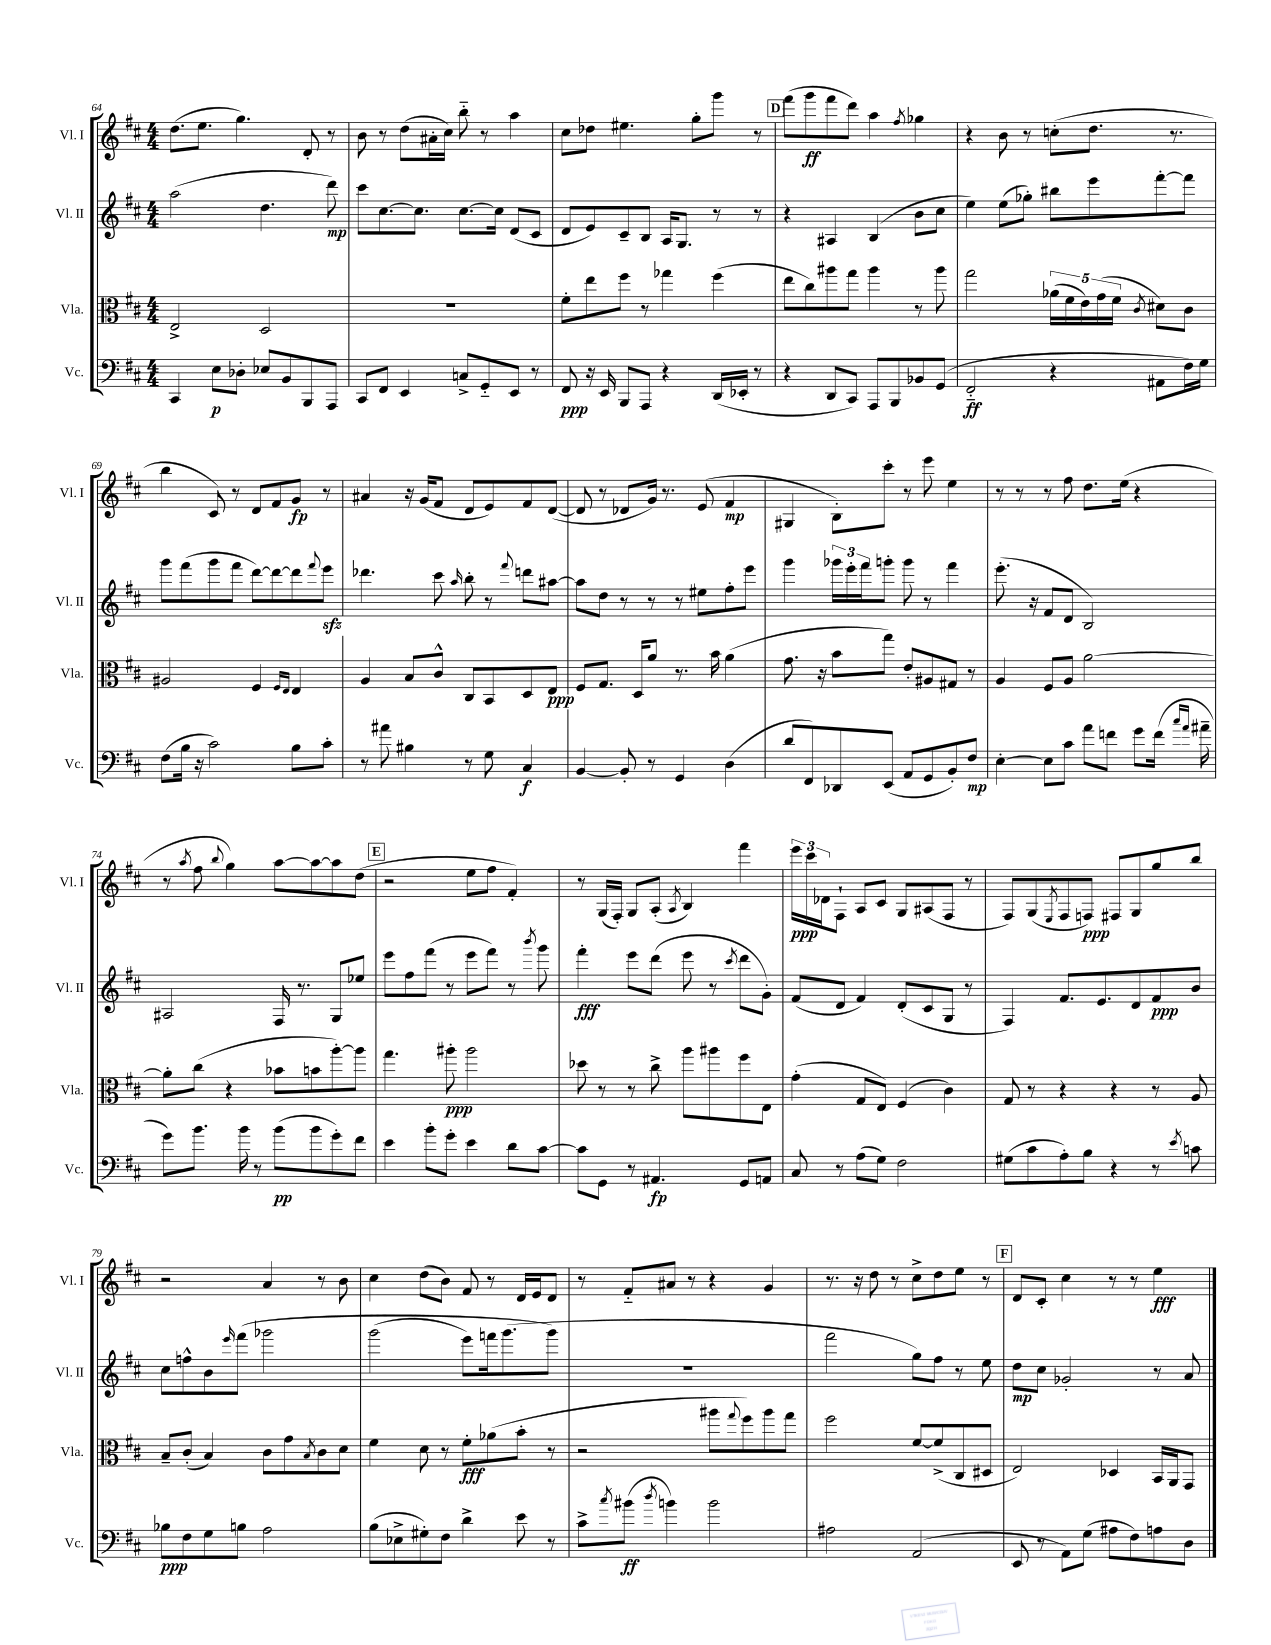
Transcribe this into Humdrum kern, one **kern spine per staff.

**kern	**dynam	**kern	**dynam	**kern	**dynam	**kern	**dynam
*part4	*part4	*part3	*part3	*part2	*part2	*part1	*part1
*staff4	*staff4	*staff3	*staff3	*staff2	*staff2	*staff1	*staff1
*I"Vc.	*	*I"Vla.	*	*I"Vl. II	*	*I"Vl. I	*
*I'Vc.	*	*I'Vla.	*	*I'Vl. II	*	*I'Vl. I	*
*clefF4	*	*clefC3	*	*clefG2	*	*clefG2	*
*k[f#c#]	*	*k[f#c#]	*	*k[f#c#]	*	*k[f#c#]	*
*M4/4	*	*M4/4	*	*M4/4	*	*M4/4	*
=64	=64	=64	=64	=64	=64	=64	=64
4CC#/	.	2E^/	.	(2aa\	.	(8.dd\L	.
.	.	.	.	.	.	8.ee\J	.
8E\L	p	.	.	.	.	.	.
8D-X'\J	.	.	.	.	.	4.gg\)	.
8E-X/L	.	2D/	.	4.dd\	.	.	.
8BB/	.	.	.	.	.	.	.
8BBB/	.	.	.	.	.	8d'/	.
8AAA/J	.	.	.	8ddd\)	mp	8r	.
=65	=65	=65	=65	=65	=65	=65	=65
8CC#/L	.	1r	.	8ccc#\L	.	8b\	.
8FF#/J	.	.	.	[8.cc#\	.	8r	.
4EE/	.	.	.	.	.	(8dd\L	.
.	.	.	.	8.cc#\J]	.	.	.
.	.	.	.	.	.	16a#X'\L	.
.	.	.	.	.	.	16cc#\JJ)	.
8Cn^/L	.	.	.	[8.cc#\L	.	8bb\	.
8GG/	.	.	.	.	.	8r	.
.	.	.	.	16cc#\Jk]	.	.	.
8EE/J	.	.	.	(8d/L	.	4aa\	.
8r	.	.	.	8c#/J	.	.	.
=66	=66	=66	=66	=66	=66	=66	=66
8FF#/	ppp	8f#'\L	.	8d/L	.	8cc#\L	.
16r	.	8ee\	.	8e/)	.	8dd-X\J	.
16EE/	.	.	.	.	.	.	.
8BBB/L	.	8ff#\J	.	8c#~/	.	4.ee#X\	.
8AAA/J	.	8r	.	8B/J	.	.	.
4r	.	4gg-X\	.	16A/KL	.	.	.
.	.	.	.	8.G/J	.	.	.
.	.	.	.	.	.	8gg'\L	.
(16DD/LL	.	(4ff#\	.	8r	.	8ggg\J	.
16EE-X'/JJ	.	.	.	.	.	.	.
8r	.	.	.	8r	.	8r	.
!!LO:REH:place=s1:t=D
=67	=67	=67	=67	=67	=67	=67	=67
4r	.	8ee\L	.	4r	.	(8fff#\L	.
.	.	8cc#\)	.	.	.	8ggg\	ff
8DD/L	.	8aa#X\	.	4A#X/	.	8fff#\	.
8CC#/J)	.	8gg\J	.	.	.	8ddd\J)	.
8AAA/L	.	4aa#\	.	(4B/	.	4aa\	.
8BBB/	.	.	.	.	.	.	.
.	.	.	.	.	.	8qff#/	.
8BB-X/	.	8r	.	8b\L	.	4gg-X\	.
(8GG/J	.	8aa#\	.	8cc#\J	.	.	.
=68	=68	=68	=68	=68	=68	=68	=68
2FF#/	ff	2gg\	.	4ee\)	.	4r	.
.	.	.	.	(8ee\L	.	8b\	.
.	.	.	.	8gg-X'\J)	.	8r	.
4r	.	(20a-X\LL	.	8bb#X\L	.	(8ccn'\L	.
.	.	20f#\	.	.	.	.	.
.	.	20e\)	.	.	.	.	.
.	.	.	.	8eee\	.	8.dd\J	.
.	.	(20g\	.	.	.	.	.
.	.	20f#\JJ	.	.	.	.	.
.	.	8qc#/	.	.	.	.	.
8AA#X\L	.	8d#X\L)	.	[8fff#'\	.	.	.
.	.	.	.	.	.	8.r	.
16F#\L)	.	8c#\J	.	8fff#\J]	.	.	.
16G\JJ	.	.	.	.	.	.	.
!!LO:LB:g=z
=69	=69	=69	=69	=69	=69	=69	=69
(8F#\L	.	2A#X/	.	8ggg\L	.	4bb\	.
16B\Jk	.	.	.	(8fff#\	.	.	.
16r	.	.	.	.	.	.	.
2c#\)	.	.	.	8ggg\	.	8c#/)	.
.	.	.	.	8fff#\J	.	8r	.
.	.	4F#/	.	[8ddd\L)	.	8d/L	.
.	.	.	.	8ddd\_	.	8f#/	.
.	.	16qqF#/LL	.	.	.	.	.
.	.	16qqE/JJ	.	.	.	.	.
8B\L	.	4E/	.	8ddd\]	.	8g/J	fp
.	.	.	.	8qqfff#/	.	.	.
8c#'\J	.	.	.	8eeezz\J	.	8r	.
=70	=70	=70	=70	=70	=70	=70	=70
8r	.	4A/	.	4.ddd-X\	.	4a#X/	.
8a#X\	.	.	.	.	.	.	.
4B#X\	.	8B/L	.	.	.	16r	.
.	.	.	.	.	.	(16g/KL	.
.	.	8c#^^/J	.	8ccc#\	.	8f#/J	.
.	.	.	.	16qqaa/	.	.	.
8r	.	8C#/L	.	8bb'\	.	8d/L	.
8G\	.	8BB/	.	8r	.	8e/)	.
.	.	.	.	8qqfff#/	.	.	.
4C#/	f	8D/	.	8dddn\L	.	8f#/	.
.	.	8E/J	ppp	[8aa#X\J	.	([8d/J	.
=71	=71	=71	=71	=71	=71	=71	=71
[4BB/	.	8F#/L	.	8aa#\L]	.	8d/]	.
.	.	8.G/J	.	8dd\J	.	8r	.
8BB'/]	.	.	.	8r	.	8d-X/L	.
.	.	16D/KL	.	.	.	.	.
8r	.	8a/J	.	8r	.	16g/Jk)	.
.	.	.	.	.	.	8.r	.
4GG/	.	8.r	.	8r	.	.	.
.	.	.	.	8ee#X\L	.	(8e/	.
.	.	16b\	.	.	.	.	.
(4D\	.	(4a\	.	8ff#'\	.	4f#/	mp
.	.	.	.	8eee\J	.	.	.
=72	=72	=72	=72	=72	=72	=72	=72
8d/L	.	8.g\	.	4ggg\	.	4G#X/	.
8FF#/)	.	.	.	.	.	.	.
.	.	16r	.	.	.	.	.
8DD-X/	.	8b\L	.	24ggg-X\LL	.	8B'\L)	.
.	.	.	.	24eee'\	.	.	.
.	.	.	.	24fff#\J	.	.	.
(8EE/J	.	8gg\J)	.	8gggn'\J	.	8ccc#'\J	.
8AA/L	.	8e'/L	.	8ggg\	.	8r	.
8GG/	.	8A#X/	.	8r	.	8eee\	.
8BB'/)	.	8G#X/J	.	4fff#\	.	4ee\	.
8F#/J	mp	8r	.	.	.	.	.
=73	=73	=73	=73	=73	=73	=73	=73
[4E'\	.	4A/	.	(8.eee'\	.	8r	.
.	.	.	.	.	.	8r	.
.	.	.	.	16r	.	.	.
8E\L]	.	8F#/L	.	8f#/L	.	8r	.
8c#\J	.	8A/J	.	8d/J	.	8ff#\	.
8a\L	.	[2a\	.	2B/)	.	8.dd\L	.
8fn\J	.	.	.	.	.	.	.
.	.	.	.	.	.	(16ee\Jk	.
8g\L	.	.	.	.	.	4r	.
(16f\Jk	.	.	.	.	.	.	.
16qqcc#/LL	.	.	.	.	.	.	.
16qqa/JJ	.	.	.	.	.	.	.
16a#X~\	.	.	.	.	.	.	.
!!LO:LB:g=z
=74	=74	=74	=74	=74	=74	=74	=74
8g\L)	.	8a'\L]	.	2A#X/	.	8r	.
.	.	.	.	.	.	8qaa/	.
8.b\J	.	(8cc#\J	.	.	.	8ff#\	.
.	.	.	.	.	.	8qqbb/	.
.	.	4r	.	.	.	4gg\)	.
16b\	.	.	.	.	.	.	.
8r	.	.	.	.	.	.	.
(8b\L	pp	8b-X\L	.	16F#/	.	[8aa\L	.
.	.	.	.	8.r	.	.	.
8b\	.	8bn\	.	.	.	8aa\_	.
8g'\)	.	[8aa'\)	.	8G/L	.	8aa\]	.
8f#\J	.	8aa\J]	.	8ee-X/J	.	(8dd\J	.
!!LO:REH:place=s1:t=E
=75	=75	=75	=75	=75	=75	=75	=75
4e\	.	4.gg\	.	8eee\L	.	2r	.
.	.	.	.	8ff#\	.	.	.
8b'\L	.	.	.	(8fff#\J	.	.	.
8g'\J	.	8aa#X'\	ppp	8r	.	.	.
4e\	.	2aa#\	.	8eee\L	.	8ee\L	.
.	.	.	.	8fff#\J)	.	8ff#\J	.
8d\L	.	.	.	8r	.	4f#'/)	.
.	.	.	.	8qbbb/	.	.	.
[8c#\J	.	.	.	8ggg\	.	.	.
=76	=76	=76	=76	=76	=76	=76	=76
8c#\L]	.	8dd-X\	.	4fff#'\	fff	8r	.
8GG\J	.	8r	.	.	.	(16G/LL	.
.	.	.	.	.	.	16F#'/JJ)	.
8r	.	8r	.	8eee\L	.	8G/L	.
4.AA#X/	fp	8cc#^\	.	(8ddd\J	.	(8A'/J	.
.	.	.	.	.	.	8qA/	.
.	.	8aa\L	.	8eee\	.	4B/)	.
.	.	8aa#X\	.	8r	.	.	.
.	.	.	.	8qccc#/	.	.	.
8GG/L	.	8ff#\	.	8ddd\L	.	4fff#\	.
8AAn/J	.	8E\J	.	8g'\J)	.	.	.
=77	=77	=77	=77	=77	=77	=77	=77
8C#/	.	(4g'\	.	(8f#/L	.	24eee\LL	ppp
.	.	.	.	.	.	24ccc#\	.
.	.	.	.	.	.	24d-X\J	.
8r	.	.	.	8d/J	.	8F#`\J	.
(8A\L	.	8G/L	.	4f#/)	.	8A/L	.
8G\J)	.	8E/J)	.	.	.	8c#/J	.
2F#\	.	(4F#/	.	(8d'/L	.	8G/L	.
.	.	.	.	8c#/	.	(8A#X/	.
.	.	4c#\)	.	8G/J	.	8F#/J	.
.	.	.	.	8r	.	8r	.
=78	=78	=78	=78	=78	=78	=78	=78
(8G#X\L	.	8G/	.	4F#/)	.	8F#/L)	.
8c#\	.	8r	.	.	.	(8G/	.
.	.	.	.	.	.	8qE/	.
8A'\)	.	4r	.	8.f#/L	.	8F#/	.
8B\J	.	.	.	.	.	8Fn/J)	ppp
.	.	.	.	8.e/	.	.	.
4r	.	4r	.	.	.	8F#X/L	.
.	.	.	.	8d/	.	8G/	.
8r	.	8r	.	8f#/	ppp	8gg/	.
8qe/	.	.	.	.	.	.	.
8cn\	.	8A/	.	8b/J	.	8bb/J	.
!!LO:LB:g=z
=79	=79	=79	=79	=79	=79	=79	=79
8B-X\L	ppp	8B~/L	.	8cc#\L	.	2r	.
8F#\	.	(8c#'/J	.	8ffn^^\	.	.	.
8G\	.	4B/)	.	8b\	.	.	.
.	.	.	.	16qqeee/	.	.	.
8Bn\J	.	.	.	(8fff#\J	.	.	.
2A\	.	8c#\L	.	2ggg-X\	.	4a/	.
.	.	8g\	.	.	.	.	.
.	.	8qB/	.	.	.	.	.
.	.	8c#\	.	.	.	8r	.
.	.	8d\J	.	.	.	8b\	.
=80	=80	=80	=80	=80	=80	=80	=80
(8B\L	.	4f#\	.	(2ggg\	.	4cc#\	.
8E-X^\	.	.	.	.	.	.	.
8G#X'\)	.	8d\	.	.	.	(8dd\L	.
8F#\J	.	8r	.	.	.	8b\J)	.
4d^\	.	8f#'\L	fff	8eee\L)	.	8f#/	.
.	.	(8a-X\	.	16fffn\k	.	8r	.
.	.	.	.	(8.ggg\	.	.	.
8e\	.	8b'\J	.	.	.	16d/LL	.
.	.	.	.	.	.	16e/J	.
8r	.	8r	.	8ggg\J)	.	8d/J	.
=81	=81	=81	=81	=81	=81	=81	=81
8c#^\L	.	2r	.	1r	.	8r	.
8qcc#/	.	.	.	.	.	.	.
(8b#X\J	ff	.	.	.	.	8f#/L	.
8qdd/	.	.	.	.	.	.	.
4bn\)	.	.	.	.	.	8a#X/J	.
.	.	.	.	.	.	8r	.
2b\	.	8aa#X\L	.	.	.	4r	.
.	.	8qqgg/	.	.	.	.	.
.	.	8ff#\)	.	.	.	.	.
.	.	8aa#\	.	.	.	4g/	.
.	.	8gg\J	.	.	.	.	.
=82	=82	=82	=82	=82	=82	=82	=82
2A#X\	.	2ff#\	.	2fff#\	.	8.r	.
.	.	.	.	.	.	16r	.
.	.	.	.	.	.	8dd\	.
.	.	.	.	.	.	8r	.
(2AA/	.	[8f#/L	.	8gg\L)	.	8cc#^\L	.
.	.	(8f#^/]	.	8ff#\J	.	8dd\	.
.	.	8C#/	.	8r	.	8ee\J	.
.	.	8D#X/J	.	8ee\	.	8r	.
!!LO:REH:place=s1:t=F
=83	=83	=83	=83	=83	=83	=83	=83
8EE/	.	2E/)	.	8dd\L	mp	8d/L	.
8r	.	.	.	8cc#\J	.	8c#'/J	.
8AA\L)	.	.	.	2g-X'/	.	4cc#\	.
(8G\J	.	.	.	.	.	.	.
8A#X\L	.	4D-X/	.	.	.	8r	.
8F#\)	.	.	.	.	.	8r	.
8An\	.	16BB/LL	.	8r	.	4ee\	fff
.	.	16AA/J	.	.	.	.	.
8D\J	.	8GG/J	.	8a/	.	.	.
==	==	==	==	==	==	==	==
*-	*-	*-	*-	*-	*-	*-	*-
